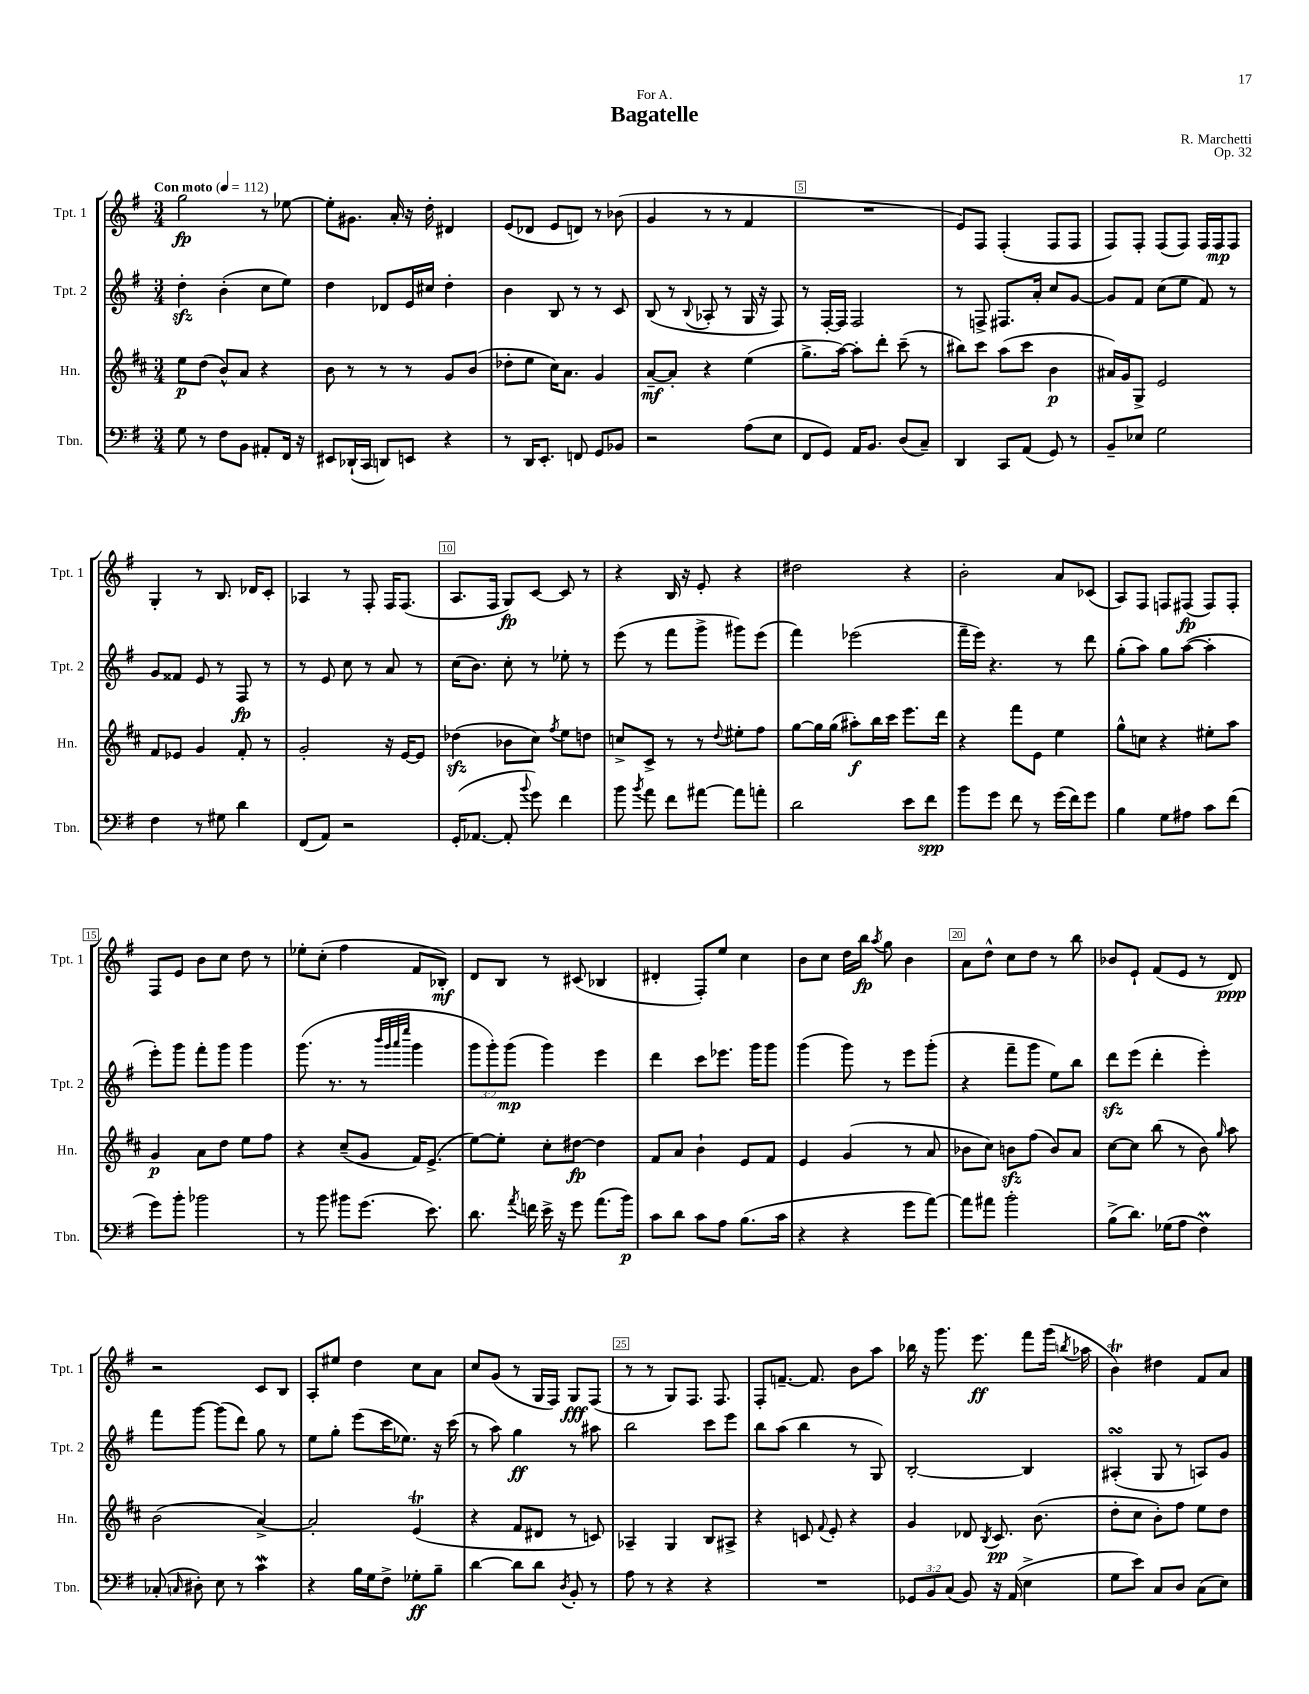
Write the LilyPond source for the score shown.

\header { title = "Bagatelle" composer = "R. Marchetti" dedication = "For A." opus = "Op. 32" }
<<
\new StaffGroup <<
\new Staff = "s0" \with { instrumentName = "Tpt. 1" shortInstrumentName = "Tpt. 1" } {
    \clef treble \key g \major \numericTimeSignature \time 3/4 \tempo "Con moto" 4 = 112
    \autoBeamOff g''2\fp r8 ees''8~ |
    ees''8[-. gis'8.] a'16-. r16 d''16-. dis'4 |
    e'8[( des'8] e'8[ d'8]) r8 bes'8( |
    g'4 r8 r8 fis'4 |
    R2. |
    e'8[) fis8] fis4-.( fis8[ fis8] |
    fis8[) fis8]-. fis8[( fis8]) fis16[ fis16\mp fis8] |
    g4-. r8 b8. des'16[ c'8]-. |
    aes4 r8 fis8-. fis16[ fis8.]( |
    a8.[ fis16] g8[\fp) c'8]~ c'8 r8 |
    r4 b16 r16 e'8-. r4 |
    dis''2 r4 |
    b'2-. a'8[ ces'8]( |
    a8[) fis8] f8[ fis8]\fp( fis8[) fis8]-. |
    fis8[ e'8] b'8[ c''8] d''8 r8 |
    ees''8[-. c''8]-.( fis''4 fis'8[ bes8]-.\mf) |
    d'8[ b8] r8 cis'8( bes4 |
    dis'4-. fis8[-.) e''8] c''4 |
    b'8[ c''8] d''16[ b''16]\fp \acciaccatura { a''8 } g''8 b'4 |
    a'8[ d''8]-^ c''8[ d''8] r8 b''8 |
    bes'8[ e'8]-! fis'8[( e'8] r8 d'8\ppp) |
    r2 c'8[ b8] |
    a8[-. eis''8] d''4 c''8[ a'8] |
    c''8[ g'8]( r8 g16[ fis16]) g8[\fff fis8]( |
    r8 r8 g8[) fis8.] fis8. |
    fis8[-. f'8.]~-- f'8. b'8[ a''8] |
    bes''16 r16 g'''8. e'''8.\ff fis'''8[ g'''16]( \acciaccatura { b''8 } aes''16 |
    b'4\trill) dis''4 fis'8[ a'8] \bar "|." |
}
\new Staff = "s1" \with { instrumentName = "Tpt. 2" shortInstrumentName = "Tpt. 2" } {
    \clef treble \key g \major \numericTimeSignature \time 3/4 \override Staff.TupletNumber.text = #tuplet-number::calc-fraction-text
    \autoBeamOff d''4-.\sfz b'4-.( c''8[ e''8]) |
    d''4 des'8[ e'16 cis''16] d''4-. |
    b'4 b8 r8 r8 c'8 |
    b8( r8 \appoggiatura { b8 } aes8-. r8 g16 r16 fis8) |
    r8 fis16[~-. fis16] fis2 |
    r8 f8-> fis8.[ a'16]-. c''8[ g'8]~ |
    g'8[ fis'8] c''8[( e''8] fis'8) r8 |
    g'8[ fisis'8] e'8 r8 fis8\fp r8 |
    r8 e'8 c''8 r8 a'8 r8 |
    c''16[( b'8.]) c''8-. r8 ees''8-. r8 |
    e'''8( r8 fis'''8[ g'''8]-> gis'''8[) e'''8]( |
    fis'''4) ees'''2( |
    fis'''16[-- e'''16]) r4. r8 d'''8 |
    g''8[-.( a''8]) g''8[ a''8]~( a''4-. |
    e'''8[-.) g'''8] fis'''8[-. g'''8] g'''4 |
    g'''8.( r8. r8 \grace { b'''32[ g'''32 a'''32 e''''32] } g'''4 |
    \tuplet 3/2 { g'''8[ g'''8-.) g'''8]\mp( } g'''4) e'''4 |
    d'''4 c'''8[ ees'''8.] g'''16[ g'''8] |
    g'''4( g'''8) r8 e'''8[ g'''8]-.( |
    r4 fis'''8[-- g'''8] e''8[) b''8] |
    d'''8[\sfz e'''8]( d'''4-. e'''4-.) |
    fis'''8[ g'''8]~ g'''8[( d'''8]) g''8 r8 |
    e''8[ g''8]-. e'''8[( c'''16 ees''8.]) r16 c'''16( |
    r8 a''8) g''4\ff r8 ais''8 |
    b''2 c'''8[ e'''8] |
    b''8[ a''8]( b''4 r8 g8) |
    b2~-. b4 |
    ais4-.\turn( g8 r8 a8[) g'8] \bar "|." |
}
\new Staff = "s2" \with { instrumentName = "Hn." shortInstrumentName = "Hn." } {
    \clef treble \key d \major \numericTimeSignature \time 3/4
    \autoBeamOff e''8[\p d''8]( b'8[-^) a'8] r4 |
    b'8 r8 r8 r8 g'8[ b'8]( |
    des''8[-. e''8] cis''16[) a'8.] g'4 |
    a'8[~--\mf a'8]-. r4 e''4( |
    g''8.[-> a''16]~) a''8[-. d'''8]-. cis'''8--( r8 |
    bis''8[) cis'''8] a''8[( cis'''8] b'4\p |
    ais'16[) g'16 g8]-> e'2 |
    fis'8[ ees'8] g'4 fis'8-. r8 |
    g'2-. r16 e'16[~ e'8] |
    des''4\sfz( bes'8[ cis''8]) \acciaccatura { fis''8 } e''8[ d''8] |
    c''8[-> cis'8]-> r8 r8 \appoggiatura { d''8 } eis''8[-. fis''8] |
    g''8[~ g''16 g''16]( ais''8[-.\f) b''16 cis'''16] e'''8.[ d'''16] |
    r4 fis'''8[ e'8] e''4 |
    g''8[-^ c''8] r4 eis''8[-. a''8] |
    g'4\p a'8[ d''8] e''8[ fis''8] |
    r4 cis''8[--( g'8] fis'16[) e'8.]->( |
    e''8[~) e''8]-. cis''8[-. dis''8]~\fp dis''4 |
    fis'8[ a'8] b'4-! e'8[ fis'8] |
    e'4 g'4( r8 a'8 |
    bes'8[ cis''8]) b'8[\sfz fis''8]( b'8[) a'8] |
    cis''8[~ cis''8] b''8( r8 b'8) \grace { g''16 } a''8 |
    b'2( a'4~->) |
    a'2-. e'4\trill( |
    r4 fis'8[ dis'8] r8 c'8) |
    aes4-- g4 b8[ ais8]-> |
    r4 c'8 \appoggiatura { fis'8 } e'8-. r4 |
    g'4 des'8 \acciaccatura { b8 } cis'8.\pp b'8.( |
    d''8[-. cis''8] b'8[-.) fis''8] e''8[ d''8] \bar "|." |
}
\new Staff = "s3" \with { instrumentName = "Tbn." shortInstrumentName = "Tbn." } {
    \clef bass \key g \major \numericTimeSignature \time 3/4 \override Staff.TupletNumber.text = #tuplet-number::calc-fraction-text
    \autoBeamOff g8 r8 fis8[ b,8] ais,8[-. fis,16] r16 |
    eis,8[ des,16-!( c,16] d,8[) e,8] r4 |
    r8 d,16[ e,8.]-. f,8 g,8[ bes,8] |
    r2 a8[( e8] |
    fis,8[ g,8]) a,16[ b,8.] d8[( c8]--) |
    d,4 c,8[ a,8]( g,8) r8 |
    b,8[-- ees8] g2 |
    fis4 r8 gis8 d'4 |
    fis,8[( a,8]) r2 |
    g,16[-.( aes,8.]~ aes,8-. \appoggiatura { b'8 } g'8) fis'4 |
    b'8 \acciaccatura { b'8 } a'8 fis'8[ ais'8]~ ais'8[ a'8]-. |
    d'2 e'8[ fis'8]\spp |
    b'8[ g'8] fis'8 r8 g'16[( fis'16) g'8] |
    b4 g8[ ais8] c'8[ fis'8]( |
    g'8[) b'8]-. bes'2 |
    r8 b'8 bis'8[ g'8.]( e'8.) |
    d'8. \acciaccatura { a'8 } f'16 e'16-> r16 g'8 a'8.[( b'16]\p) |
    c'8[ d'8] c'8[ a8] b8.[( c'16] |
    r4 r4 g'8[ a'8]~) |
    a'8[ ais'8] b'2-. |
    b8[->( d'8.]) ges16[( a8] fis4\prall) |
    ces8-.( \grace { c16 } dis8-.) e8 r8 c'4\mordent |
    r4 b16[ g16 fis8]-> ges8[-.\ff b8]-- |
    d'4~ d'8[ d'8] \acciaccatura { d8 } b,8-. r8 |
    a8 r8 r4 r4 |
    R2. |
    \tuplet 3/2 { ges,8[ b,8 c8]( } b,8) r16 a,16( e4-> |
    g8[ e'8]) c8[ d8] c8[( e8]) \bar "|." |
}
>>
>>
\layout { \context { \Score \override BarNumber.break-visibility = ##(#f #t #t) barNumberVisibility = #(every-nth-bar-number-visible 5) \override BarNumber.stencil = #(make-stencil-boxer 0.1 0.3 ly:text-interface::print) } }
